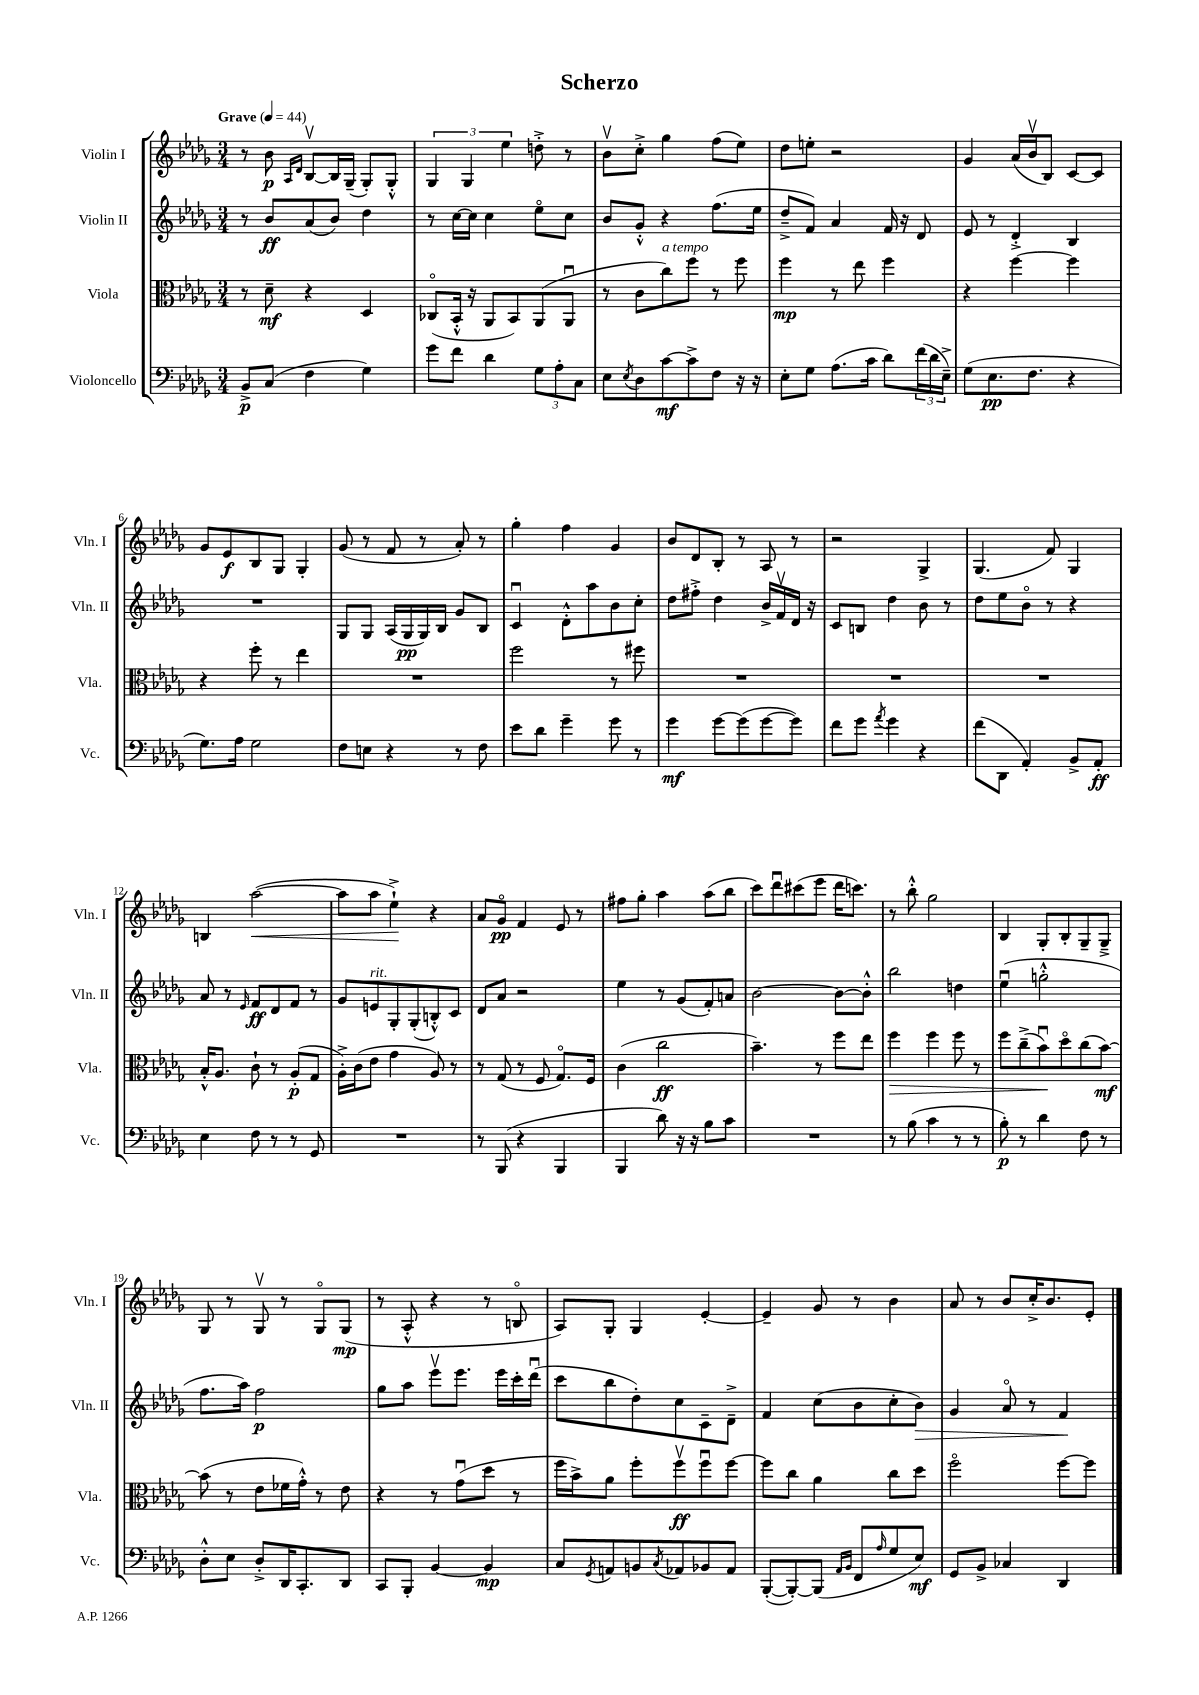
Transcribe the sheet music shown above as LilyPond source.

\header { title = "Scherzo" }
<<
\new StaffGroup <<
\new Staff = "s0" \with { instrumentName = "Violin I" shortInstrumentName = "Vln. I" } {
    \clef treble \key des \major \numericTimeSignature \time 3/4 \tempo "Grave" 4 = 44
    r8 bes'8\p \grace { aes16 des'16 } bes8~\upbow bes16 ges16--( ges8-.) ges8-.-^ |
    \tuplet 3/2 { ges4 ges4 ees''4 } d''8-.-> r8 |
    bes'8\upbow c''8-.-> ges''4 f''8( ees''8) |
    des''8 e''8-. r2 |
    ges'4 aes'16( bes'16\upbow bes8) c'8~ c'8 |
    ges'8 ees'8\f bes8 ges8 ges4-. |
    ges'8( r8 f'8 r8 aes'8-.) r8 |
    ges''4-. f''4 ges'4 |
    bes'8 des'8 bes8-. r8 aes8 r8 |
    r2 ges4-> |
    ges4.( f'8) ges4 |
    b4 aes''2~\<( |
    aes''8 aes''8 ees''4-!->\!) r4 |
    aes'8 ges'8\flageolet\pp f'4 ees'8 r8 |
    fis''8 ges''8-. aes''4 aes''8( bes''8 |
    c'''8) des'''8\downbow cis'''8( ees'''8 des'''16 c'''8.) |
    r8 bes''8-.-^ ges''2 |
    bes4 ges8-. bes8-. ges8-- ges8---> |
    ges8 r8 ges8\upbow r8 ges8\flageolet ges8\mp( |
    r8 aes8-.-^ r4 r8 b8\flageolet |
    aes8) ges8-. ges4 ees'4~-. |
    ees'4-- ges'8 r8 bes'4 |
    aes'8 r8 bes'8 c''16-.-> bes'8. ees'8-. \bar "|." |
}
\new Staff = "s1" \with { instrumentName = "Violin II" shortInstrumentName = "Vln. II" } {
    \clef treble \key des \major \numericTimeSignature \time 3/4
    r8 bes'8\ff aes'8( bes'8) des''4 |
    r8 c''16~ c''16 c''4 ees''8\flageolet c''8 |
    bes'8 ges'8-.-^ r4 f''8.( ees''16 |
    des''8---> f'8) aes'4 f'16 r16 des'8 |
    ees'8 r8 des'4-.-> bes4 |
    R2. |
    ges8 ges8 aes16( ges16\pp ges16) bes16 ges'8 bes8 |
    c'4\downbow des'8-.-^ aes''8 bes'8 c''8-. |
    des''8 fis''8-.-> des''4 bes'16-> f'16\upbow des'16 r16 |
    c'8 b8 des''4 bes'8 r8 |
    des''8 ees''8 bes'8\flageolet r8 r4 |
    aes'8 r8 \grace { ees'16 } f'8\ff des'8 f'8 r8 |
    ges'8 e'8^\markup { \italic "rit." } ges8-. ges8-.( b8-.-^) c'8 |
    des'8 aes'8 r2 |
    ees''4 r8 ges'8( f'8-.) a'8 |
    bes'2~ bes'8~ bes'8-.-^ |
    bes''2 d''4 |
    ees''4\downbow( g''2-.-^ |
    f''8. aes''16) f''2\p |
    ges''8 aes''8 ees'''8\upbow ees'''8. ees'''16 c'''16-. des'''16\downbow( |
    c'''8 bes''8 des''8-.) c''8 c'8-- des'8---> |
    f'4 c''8( bes'8 c''8-. bes'8\>) |
    ges'4 aes'8\flageolet r8 f'4\! \bar "|." |
}
\new Staff = "s2" \with { instrumentName = "Viola" shortInstrumentName = "Vla." } {
    \clef alto \key des \major \numericTimeSignature \time 3/4
    r8 des'8--\mf r4 des4 |
    ces8\flageolet( bes,16-.-^ r16 aes,8 bes,8) aes,8( aes,8\downbow |
    r8 c'8 c''8^\markup { \italic "a tempo" }) f''8 r8 f''8 |
    f''4\mp r8 ees''8 f''4 |
    r4 f''4~ f''4 |
    r4 f''8-. r8 ees''4 |
    R2. |
    f''2 r8 fis''8 |
    R2. |
    R2. |
    R2. |
    bes16-.-^ aes8. c'8-! r8 aes8-.\p( ges8 |
    aes16-.->) c'16( ees'8 ges'4 aes8) r8 |
    r8 ges8( r8 f8 ges8.\flageolet) f16 |
    c'4( c''2\ff |
    bes'4.--) r8 f''8 ees''8 |
    f''4\> f''4 f''8 r8 |
    f''8 c''8--->( bes'8\downbow\!) des''8\flageolet c''8( bes'8~\mf) |
    bes'8( r8 ees'8 fes'16 ges'16-.-^) r8 ees'8 |
    r4 r8 ges'8\downbow( des''8 r8 |
    f''16 bes'16->) aes'8 f''8-. f''8\upbow\ff f''8\downbow f''8~ |
    f''8 c''8 aes'4 c''8 des''8 |
    f''2\flageolet f''8~ f''8 \bar "|." |
}
\new Staff = "s3" \with { instrumentName = "Violoncello" shortInstrumentName = "Vc." } {
    \clef bass \key des \major \numericTimeSignature \time 3/4
    bes,8->\p c8( f4 ges4) |
    ges'8 f'8 des'4 \tuplet 3/2 { ges8 aes8-. c8 } |
    ees8 \acciaccatura { ees8 } des8 c'8~\mf c'8-> f8 r16 r16 |
    ees8-. ges8 aes8.( c'16 des'8) \tuplet 3/2 { f'16( des'16 ees16--->) } |
    ges8( ees8.\pp f8. r4 |
    ges8.) aes16 ges2 |
    f8 e8 r4 r8 f8 |
    ees'8 des'8 ges'4-- ges'8 r8 |
    ges'4\mf ges'8~ ges'8( ges'8~ ges'8) |
    f'8 ges'8 \acciaccatura { aes'8 } ges'4 r4 |
    f'8( des,8 aes,4-.) bes,8-> aes,8-.\ff |
    ees4 f8 r8 r8 ges,8 |
    R2. |
    r8 bes,,8( r4 bes,,4 |
    bes,,4 des'8) r16 r16 bes8 c'8 |
    R2. |
    r8 bes8( c'4 r8 r8 |
    bes8-.\p) r8 des'4 f8 r8 |
    des8-.-^ ees8 des8-.-> des,16 c,8.-. des,8 |
    c,8 bes,,8-. bes,4~ bes,4\mp |
    c8 \acciaccatura { ges,8 } a,8 b,8 \acciaccatura { c8 } aes,8 bes,8 aes,8 |
    bes,,8~-.( bes,,8~-.) bes,,8( \grace { aes,16 bes,16 } f,8 \grace { aes16 } ges8 ees8\mf) |
    ges,8 bes,8-> ces4 des,4 \bar "|." |
}
>>
>>
